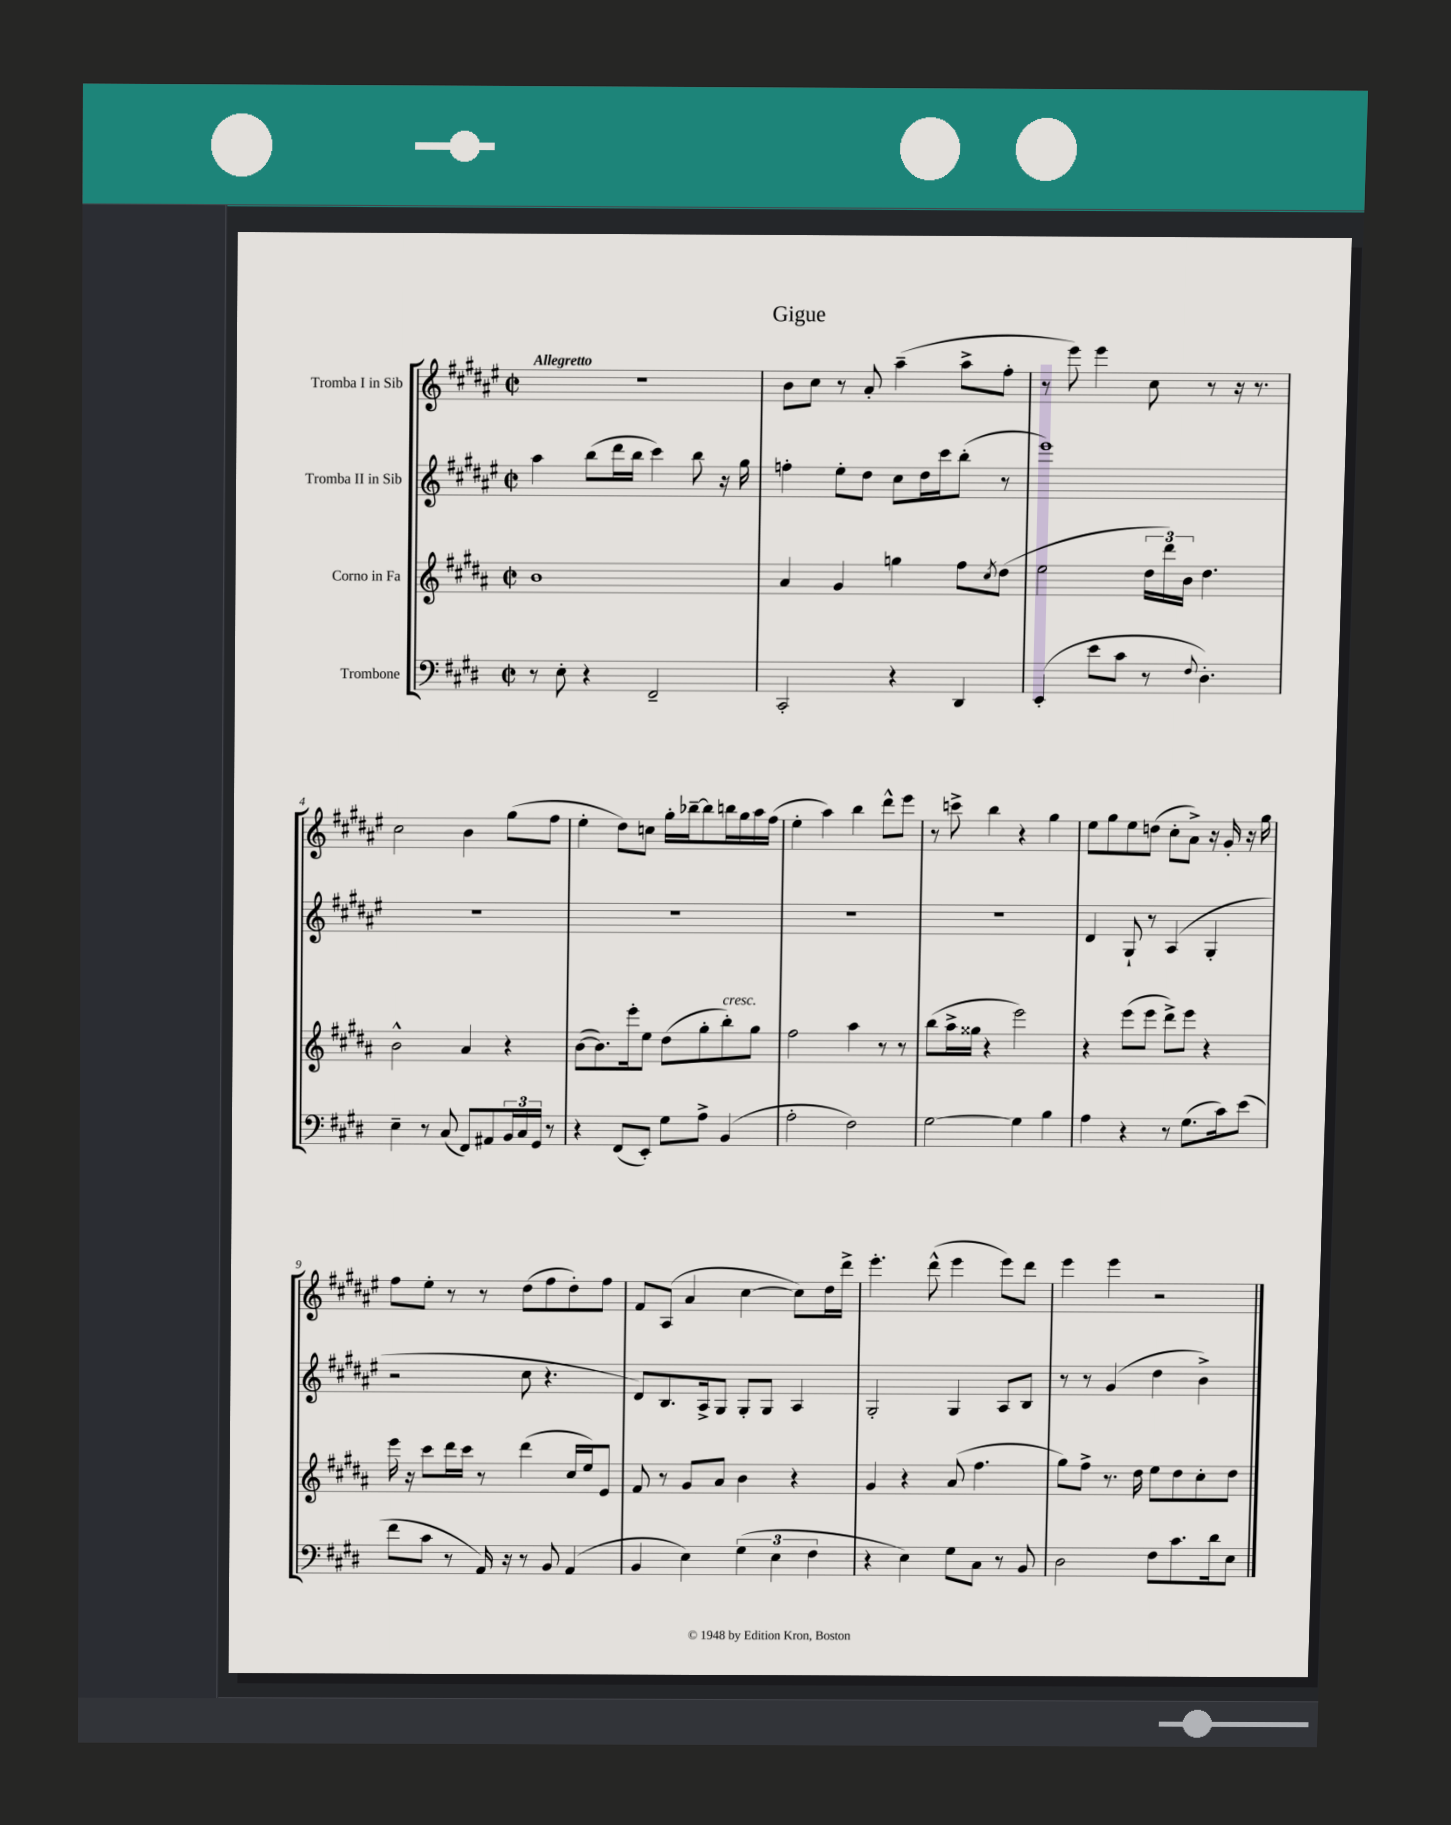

**kern	**kern	**kern	**kern
*part4	*part3	*part2	*part1
*staff4	*staff3	*staff2	*staff1
*I"Trombone	*I"Corno in Fa	*I"Tromba II in Sib	*I"Tromba I in Sib
*clefF4	*clefG2	*clefG2	*clefG2
*k[f#c#g#d#]	*k[f#c#g#d#a#]	*k[f#c#g#d#a#e#]	*k[f#c#g#d#a#e#]
*M2/2	*M2/2	*M2/2	*M2/2
*met(c|)	*met(c|)	*met(c|)	*met(c|)
=1	=1	=1	=1
!	!	!	!LO:TX:a:B:t=Allegretto
8r	1b	4aa#\	1r
8E'\	.	.	.
4r	.	(8bb\L	.
.	.	16ddd#\L	.
.	.	16bb\JJ	.
2FF#~/	.	4ccc#\)	.
.	.	8bb\	.
.	.	16r	.
.	.	16gg#\	.
=2	=2	=2	=2
2CC#'/	4a#/	4ffn'\	8b\L
.	.	.	8cc#\J
.	4g#/	8ee#'\L	8r
.	.	8dd#\J	8a#'/
4r	4ggn\	8cc#\L	(4aa#~\
.	.	16dd#\L	.
.	.	16ccc#\J	.
4DD#/	8ff#\L	(8bb'\J	8aa#^\L
.	8qcc#/	.	.
.	(8dd#\J	8r	8ff#'\J
=3	=3	=3	=3
(4EE'/	2ee\	1eee#)	8r
.	.	.	8eee#\)
8e\L	.	.	4eee#\
8c#\J	.	.	.
8r	24dd#\LL	.	8cc#\
.	24ddd#\)	.	.
.	24b\JJ	.	.
8qqF#/	.	.	.
4.D#'\)	4.dd#\	.	8r
.	.	.	16r
.	.	.	8.r
!!LO:LB:g=z
=4	=4	=4	=4
4E~\	2b^^\	1r	2cc#\
8r	.	.	.
(8C#/	.	.	.
8FF#/L)	4a#/	.	4b\
8AA#X/	.	.	.
24BB/L	4r	.	(8gg#\L
24C#/	.	.	.
24GG#/JJ	.	.	.
8r	.	.	8ff#\J
=5	=5	=5	=5
4r	([8b\L	1r	4ee#'\
.	8.b\])	.	.
(8FF#/L	.	.	8dd#\L)
.	16eee'\k	.	.
8EE'/J)	8ee\J	.	8ccn\J
8G#\L	(8dd#\L	.	16gg#'\LL
.	.	.	[16bb-X~\J
8A^\J	8gg#'\	.	8bb-\]
!	!LO:TX:a:i:t=cresc.	!	!
(4BB/	8bb'\)	.	16bbn\L
.	.	.	16gg#\
.	8gg#\J	.	16aa#\
.	.	.	(16ff#\JJ
=6	=6	=6	=6
2A'\	2ff#\	1r	4ee#'\
.	.	.	4aa#\)
2F#\)	4aa#\	.	4bb\
.	8r	.	8ddd#^^\L
.	8r	.	8eee#\J
=7	=7	=7	=7
[2G#\	(8bb\L	1r	8r
.	16aa#^\L	.	8cccn^\
.	16gg##X\JJ	.	.
.	4r	.	4bb\
4G#\]	2eee\)	.	4r
4B\	.	.	4gg#\
=8	=8	=8	=8
4A\	4r	4d#/	8ee#\L
.	.	.	8gg#\
4r	(8eee\L	8G#`/	8ee#\
.	8eee\J	8r	(8ddn\J
8r	8ddd#^\L)	(4A#/	8cc#'\L
(8.G#\L	8eee\J	.	8a#^\J)
.	4r	4G#'/	16r
16c#\k)	.	.	16g#'/
(8e\J	.	.	16r
.	.	.	16gg#\
!!LO:LB:g=z
=9	=9	=9	=9
8f#\L	16eee\	2r	8ff#\L
.	16r	.	.
8c#\J	8ccc#\L	.	8ee#'\J
8r	16ddd#\L	.	8r
.	16ccc#\JJ	.	.
16AA/)	8r	.	8r
16r	.	.	.
8r	(4ddd#\	8cc#\	(8dd#\L
8BB/	.	4.r	8ff#\
(4AA/	16cc#/LL	.	8dd#'\)
.	16ee/J)	.	.
.	8e/J	.	8ff#\J
=10	=10	=10	=10
4BB/	8f#/	8d#/L)	8f#/L
.	8r	8.B/	(8A#/J
4E\)	8g#/L	.	4a#/
.	.	16A#^/k	.
.	8a#/J	8G#/J	.
(6G#\	4b\	8G#'/L	[4cc#\
.	.	8G#/J	.
6E\	.	.	.
.	4r	4A#/	8cc#\L])
6F#\	.	.	.
.	.	.	16dd#\L
.	.	.	16ddd#^\JJ
=11	=11	=11	=11
4r	4g#/	2G#'/	4.eee#'\
4E\)	4r	.	.
.	.	.	(8ddd#^^\
8G#\L	(8a#/	4G#/	4eee#\
8C#\J	4.ff#\	.	.
8r	.	8A#/L	8eee#\L)
8BB/	.	8B/J	8ddd#\J
=12	=12	=12	=12
2D#\	8gg#\L)	8r	4eee#\
.	8ff#^\J	8r	.
.	8.r	(4g#/	4eee#\
.	16dd#\	.	.
8F#\L	8ee\L	4dd#\	2r
8.c#\	8dd#\	.	.
.	8cc#'\	4b^\)	.
16d#\k	.	.	.
8E\J	8dd#\J	.	.
==	==	==	==
*-	*-	*-	*-
